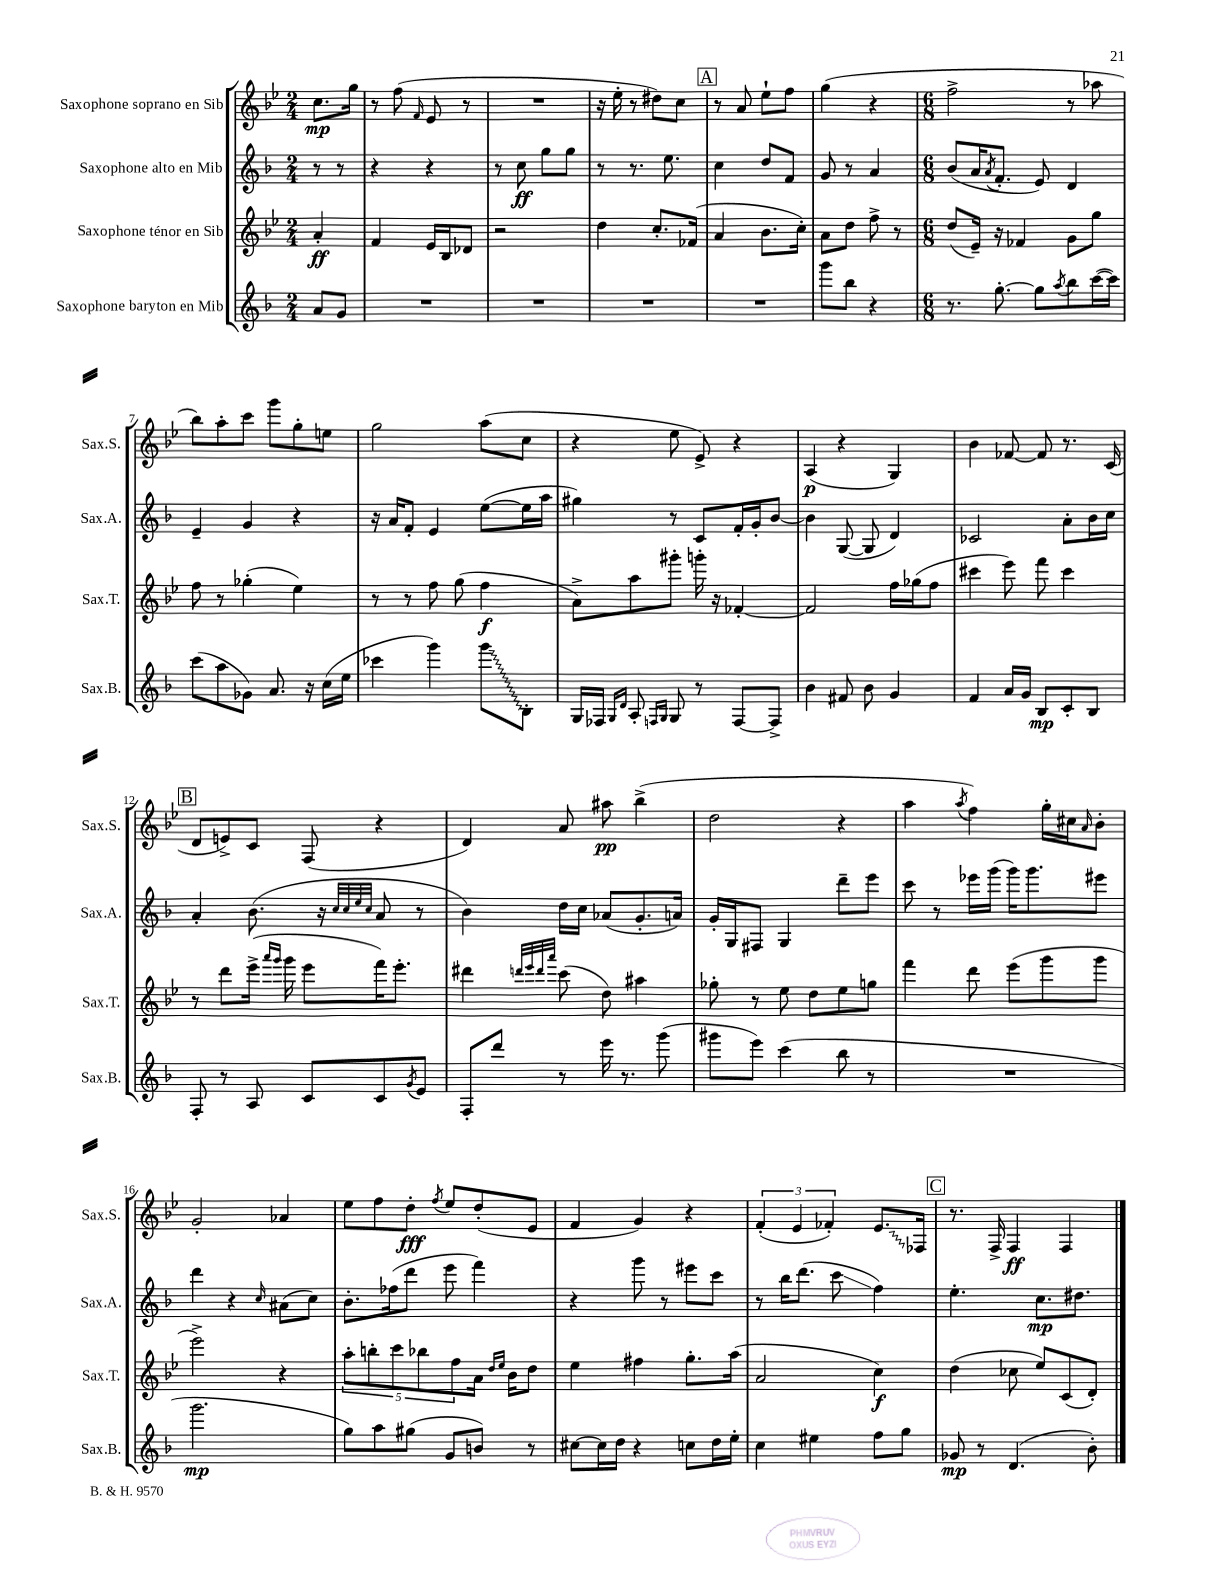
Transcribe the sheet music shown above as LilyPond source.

<<
\new StaffGroup <<
\new Staff = "s0" \with { instrumentName = "Saxophone soprano en Sib" shortInstrumentName = "Sax.S." } {
    \clef treble \key bes \major \numericTimeSignature \time 2/4 \partial 4
    c''8.\mp g''16 |
    r8 f''8( \grace { f'16 } ees'8 r8 |
    R2 |
    r16 ees''16-. r8 dis''8) c''8 |
    \mark \markup { \box "A" } r8 a'8 ees''8-! f''8 |
    g''4( r4 |
    \numericTimeSignature \time 6/8 f''2-> r8 aes''8 |
    bes''8) a''8-. c'''8 g'''8 g''8-. e''8 |
    g''2 a''8( c''8 |
    r4 ees''8 ees'8->) r4 |
    a4\p( r4 g4) |
    bes'4 fes'8~ fes'8 r8. c'16( |
    \mark \markup { \box "B" } d'8 e'8->) c'8 f8( r4 |
    d'4) a'8 ais''8\pp bes''4->( |
    d''2 r4 |
    a''4 \acciaccatura { a''8 } f''4) g''16-. cis''16 \grace { a'16 } bes'8-. |
    g'2-. aes'4 |
    ees''8 f''8 d''8-.\fff \acciaccatura { f''8 } ees''8 d''8-.( ees'8 |
    f'4 g'4) r4 |
    \tuplet 3/2 { f'4-.( ees'4 fes'4-.) } \once \override Glissando.style = #'zigzag ees'8.\glissando fes16 |
    \mark \markup { \box "C" } r8. f16-> f4\ff f4 \bar "|." |
}
\new Staff = "s1" \with { instrumentName = "Saxophone alto en Mib" shortInstrumentName = "Sax.A." } {
    \clef treble \key f \major \numericTimeSignature \time 2/4 \partial 4
    r8 r8 |
    r4 r4 |
    r8 c''8\ff g''8 g''8 |
    r8 r8. e''8. |
    \mark \markup { \box "A" } c''4 d''8 f'8 |
    g'8 r8 a'4 |
    \numericTimeSignature \time 6/8 bes'8( a'16 \acciaccatura { a'8 } f'8.-. e'8) d'4 |
    e'4-- g'4 r4 |
    r16 a'16 f'8-. e'4 e''8~( e''16 a''16 |
    gis''4) r8 c'8 f'16-. g'16-. bes'8~ |
    bes'4 g8~( g8 d'4) |
    ces'2 a'8-. bes'16 c''16 |
    \mark \markup { \box "B" } a'4-. bes'8.( r16 \grace { c''32 c''32 e''32 c''32 } a'8 r8 |
    bes'4) d''16 c''16 aes'8( g'8.-. a'16) |
    g'16-. g16 fis8 g4 d'''8-- e'''8 |
    c'''8 r8 ees'''16 g'''16( g'''16) g'''8. eis'''8 |
    d'''4 r4 \grace { c''16 } ais'8( c''8) |
    bes'8.-. fes''16( d'''8 e'''8 f'''4) |
    r4 g'''8 r8 eis'''8 c'''8 |
    r8 bes''16 d'''8.( c'''8\glissando f''4) |
    \mark \markup { \box "C" } e''4.-. c''8.\mp dis''8. \bar "|." |
}
\new Staff = "s2" \with { instrumentName = "Saxophone ténor en Sib" shortInstrumentName = "Sax.T." } {
    \clef treble \key bes \major \numericTimeSignature \time 2/4 \partial 4
    a'4-.\ff |
    f'4 ees'16 bes16 des'8 |
    r2 |
    d''4 c''8.-. fes'16( |
    \mark \markup { \box "A" } a'4 bes'8. c''16-.) |
    a'8 d''8 f''8-> r8 |
    \numericTimeSignature \time 6/8 d''8( ees'16--) r16 fes'4 g'8 g''8 |
    f''8 r8 ges''4-.( ees''4) |
    r8 r8 f''8 g''8( f''4\f |
    a'8->) a''8 gis'''8-. g'''16-. r16 fes'4~-. |
    fes'2 f''16 ges''16( f''8 |
    cis'''4 ees'''8) f'''8 cis'''4 |
    \mark \markup { \box "B" } r8 d'''8 ees'''16->( \grace { a'''16 g'''16 } g'''16 ees'''8 f'''16) ees'''8.-. |
    dis'''4 \grace { d'''32 ees'''32 d'''32 a'''32 } c'''8( d''8) ais''4 |
    ges''8-. r8 ees''8 d''8 ees''8 g''8 |
    f'''4 d'''8 ees'''8( g'''8 g'''8 |
    ees'''2->) r4 |
    \tuplet 5/4 { a''8-. b''8-. c'''8 bes''8 f''8 } a'16 \grace { d''16 ees''16 } bes'16 d''8 |
    ees''4 fis''4 g''8.-. a''16( |
    a'2 c''4\f) |
    \mark \markup { \box "C" } d''4( ces''8 ees''8) c'8( d'8-.) \bar "|." |
}
\new Staff = "s3" \with { instrumentName = "Saxophone baryton en Mib" shortInstrumentName = "Sax.B." } {
    \clef treble \key f \major \numericTimeSignature \time 2/4 \partial 4
    a'8 g'8 |
    R2 |
    R2 |
    R2 |
    \mark \markup { \box "A" } R2 |
    g'''8 bes''8 r4 |
    \numericTimeSignature \time 6/8 r8. g''8.~-. g''8 \acciaccatura { a''8 } bes''8 c'''16~( c'''16) |
    c'''8( a''8 ges'8) a'8. r16 c''16( e''16 |
    ces'''4 g'''4) \once \override Glissando.style = #'zigzag g'''8\glissando bes8-. |
    g16 fes16 \grace { g16 d'16 } a8-. \grace { f16 g16 } g8 r8 f8~ f8-> |
    bes'4 fis'8 bes'8 g'4 |
    f'4 a'16 g'16 bes8\mp c'8-. bes8 |
    \mark \markup { \box "B" } f8-. r8 a8 c'8 c'8 \acciaccatura { g'8 } e'8 |
    f8-. d'''8 r8 e'''16 r8. g'''8( |
    gis'''8 e'''8) c'''4( bes''8 r8 |
    R2. |
    g'''2.\mp |
    g''8) a''8 gis''8( g'8 b'8) r8 |
    cis''8~ cis''16 d''16 r4 c''8 d''16 e''16-. |
    c''4 eis''4 f''8 g''8 |
    \mark \markup { \box "C" } ges'8\mp r8 d'4.( bes'8-.) \bar "|." |
}
>>
>>
